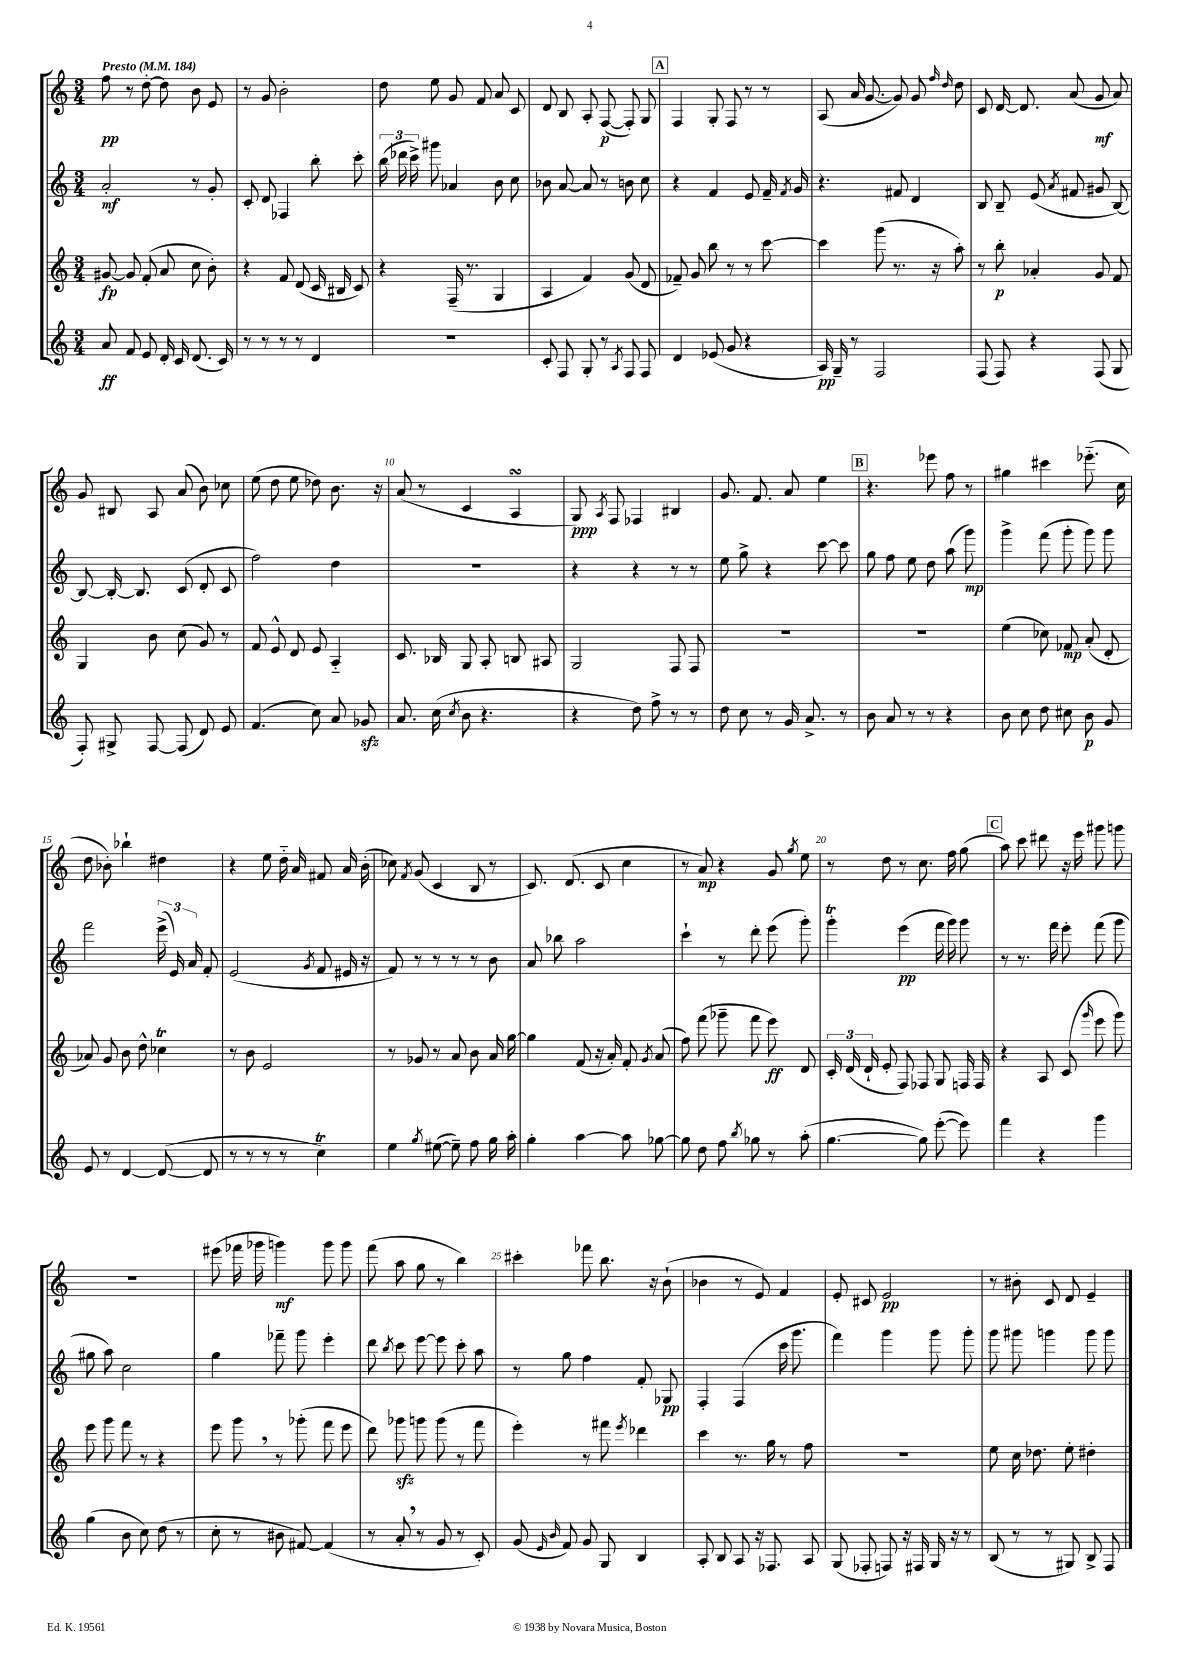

**kern	**kern	**kern	**kern
*staff4	*staff3	*staff2	*staff1
*clefG2	*clefG2	*clefG2	*clefG2
*k[]	*k[]	*k[]	*k[]
*M3/4	*M3/4	*M3/4	*M3/4
*MM184	*MM184	*MM184	*MM184
8a	[8g#	2a'	8ff
8f	8g#]	.	8r
8e	(8f'	.	[8dd'
16d'	8a	.	8dd]
16c	.	.	.
(8.d	8cc	8r	8b
.	8b')	8g'	8e
16c)	.	.	.
=	=	=	=
8r	4r	8c'	8r
8r	.	8d	8g
8r	8f	4F-	2b'
8r	(8d	.	.
4d	16c	8bb'	.
.	16B#	.	.
.	8c)	8ccc'	.
=	=	=	=
2.r	4r	(24bb	8dd
.	.	24ddd-	.
.	.	24ccc^)	.
.	.	8ggg#	8ee
.	(16F~	4a-	8g
.	8.r	.	.
.	.	.	8f
.	4G	8b	8a
.	.	8cc	8c
=	=	=	=
8c'	4A	8b-	8d
8F	.	[8a	8B
8G'	4f)	8a]	8A'
8r	.	8r	([8F
8qA	.	.	.
8F	(8g	8b	8F'])
8F	8d	8cc	8G
=	=	=	=
4d	8f-~)	4r	4F
.	8g	.	.
(8e-	8bb	4f	8G'
8g	8r	.	8F
4r	8r	8e	8r
.	[8ccc	16f~	8r
.	.	8qf	.
.	.	16g	.
=	=	=	=
16A)	4ccc]	4.r	(8A
16G~	.	.	.
8r	.	.	16a
.	.	.	[8.g
2F	(8ggg	.	.
.	8.r	8f#	8g])
.	.	4d	8g
.	16r	.	.
.	.	.	16qqff
.	.	.	16qqdd
.	8aa')	.	8dd
=	=	=	=
(8F	8r	8B	8c
8F)	8bb'	8B~	[16d
.	.	.	8.d]
4r	4a-'	(8e	.
.	.	8qa	.
.	.	8f#	(8a
(8F	8g	8g#	8g
8G	8f	[8B)	8a)
=	=	=	=
8F')	4G	8B_	8g
8G#^	.	16B'_	8B#
.	.	8.B]	.
[8F	8b	.	8A
(8F]	(8cc	(8c	(8a
8d)	8g)	8d'	8b)
8e	8r	8c	8cc-
=	=	=	=
(4.f	8f	2ff)	(8ee
.	8e^^	.	8dd
.	8d	.	8ee
8cc)	8e	.	8dd-)
8a	4A'~	4dd	8.b
8g-	.	.	.
.	.	.	16r
=	=	=	=
8.a	8.c	2.r	(8a
.	.	.	8r
(16cc	16B-	.	.
8qcc	.	.	.
8b	8G	.	4c
4.r	8A'	.	.
.	8B	.	4A
.	8A#	.	.
=	=	=	=
4r	2G	4r	8G)
.	.	.	8qA
.	.	.	8F
8dd)	.	4r	4F-
8ff^	.	.	.
8r	8F	8r	4B#
8r	8F	8r	.
=	=	=	=
8dd	2.r	8ee	8.g
8cc	.	8gg^	.
.	.	.	8.f
8r	.	4r	.
16g	.	.	8a
8.a^	.	.	.
.	.	[8ccc	4ee
8r	.	8ccc]	.
=	=	=	=
8b	2.r	8gg	4.r
8a	.	8ff	.
8r	.	8ee	.
8r	.	8dd	8eee-
4r	.	(8aa	8ff
.	.	8ggg)	8r
=	=	=	=
8b	(4ee	4ggg^	4gg#
8cc	.	.	.
8dd	8cc-)	(8fff	4ccc#
8cc#	8f-	8ggg'	.
8b	(8a'	8ggg)	(8.eee-'~
8g	8d'	8ggg	.
.	.	.	16cc
=	=	=	=
8e	8a-)	2fff	8dd
8r	8g	.	8b-')
[4d	8b	.	4bb-`
.	8dd^^	.	.
(8d_	4cc-	(24eee^	4dd#
.	.	24e)	.
.	.	24a	.
8d]	.	8f'	.
=	=	=	=
8r	8r	(2e	4r
8r	8b	.	.
8r	2e	.	8ee
8r	.	.	16dd'~
.	.	.	16a
.	.	8qg	.
4cc)	.	8f	8f#
.	.	16e#	16a
.	.	16r	(16b'
=	=	=	=
4ee	8r	8f)	8cc-)
.	.	.	8qf
.	8g-	8r	(8g
8qgg	.	.	.
([8ee#	8r	8r	4c
8ee#~])	8a	8r	.
8ff	8b	8r	8B
16gg	16a	8b	8r
16aa'	[16gg	.	.
=	=	=	=
4gg'	4gg]	8a	8.c)
.	.	8bb-	.
.	.	.	(8.d
[4aa	(8f	2aa	.
.	16r	.	8c
.	16a')	.	.
8aa]	8f'	.	4cc
.	8qg	.	.
[8gg-	(8a	.	.
=	=	=	=
8gg-]	8ff)	4ccc`	8r
8dd	(8fff	.	8a)
8ff	8ggg-~	8r	4r
8qbb	.	.	.
8gg-	8fff	8ddd'	.
8r	8eee)	(8eee	8g
.	.	.	8qgg
(8aa'	8d	8ggg')	8ee
=	=	=	=
[4.gg	24c'	4ggg'	8r
.	(24d	.	.
.	24d`	.	.
.	8e'	.	8dd
.	8F)	(4eee	8r
8gg])	8F-	.	8.cc
([8eee'	8G	16fff	.
.	.	16ggg)	16ff
8eee])	16F	8ggg	(8gg
.	16F	.	.
=	=	=	=
4fff	4r	8r	8aa)
.	.	8.r	8ccc
4r	8A	.	8ddd#
.	.	16fff	.
.	(8c	8eee'	16r
.	.	.	16eee
.	16qqggg	.	.
4ggg	8eee	(8fff	8ggg#
.	8ggg)	8ggg	8ggg
=	=	=	=
(4gg	8eee	8gg#	2.r
.	8ggg	8aa)	.
8b	8fff	2cc	.
8cc)	8r	.	.
(8dd	4r	.	.
8r	.	.	.
=	=	=	=
8cc'	8eee	4gg	(8eee#
8r	8ggg	.	16fff-
.	.	.	16ggg-
8b#	8r	8fff-~	4ggg)
[8f#)	(8ggg-'	8ggg	.
(4f#]	8fff	4eee'	8ggg
.	8eee	.	8ggg
=	=	=	=
8r	8ddd)	8ddd	(8fff
.	.	8qbb	.
8a'	8ggg-	8ccc	8aa
8r	8ggg	[8eee	8gg
8g	(8ggg	8eee]	8r
8r	8r	8ccc'	4bb)
8c')	8fff	8aa	.
=	=	=	=
(8g	4eee')	8r	4ccc#'
16qqe	.	.	.
16qqb	.	.	.
8f)	.	8gg	.
8g	8r	4ff	8fff-
8G	8fff#	.	8.bb
.	8qeee	.	.
4B	4ddd-	8f'	.
.	.	.	16r
.	.	8G-	(8b`
=	=	=	=
8A'	4ccc	4F'	4b-
8B	.	.	.
8A	8.r	(4F	8r
16r	.	.	8e)
8.F-	16gg	.	.
.	8r	16ccc	4f
.	.	8.ggg	.
8A	8ff	.	.
=	=	=	=
(8G	2.r	4fff)	8e'
8F-'	.	.	8c#
8F)	.	4ggg	2e
16r	.	.	.
16F#	.	.	.
16G	.	8ggg	.
16r	.	.	.
8r	.	8ggg'	.
=	=	=	=
(8B	8ee	8ggg	8r
8r	16cc	8ggg#	8b#'
.	8.dd-	.	.
8r	.	4ggg	8c
8G#)	8ee'	.	8d
8B^	4dd#'	8ggg	4e~
8F	.	8ggg	.
==	==	==	==
*-	*-	*-	*-
